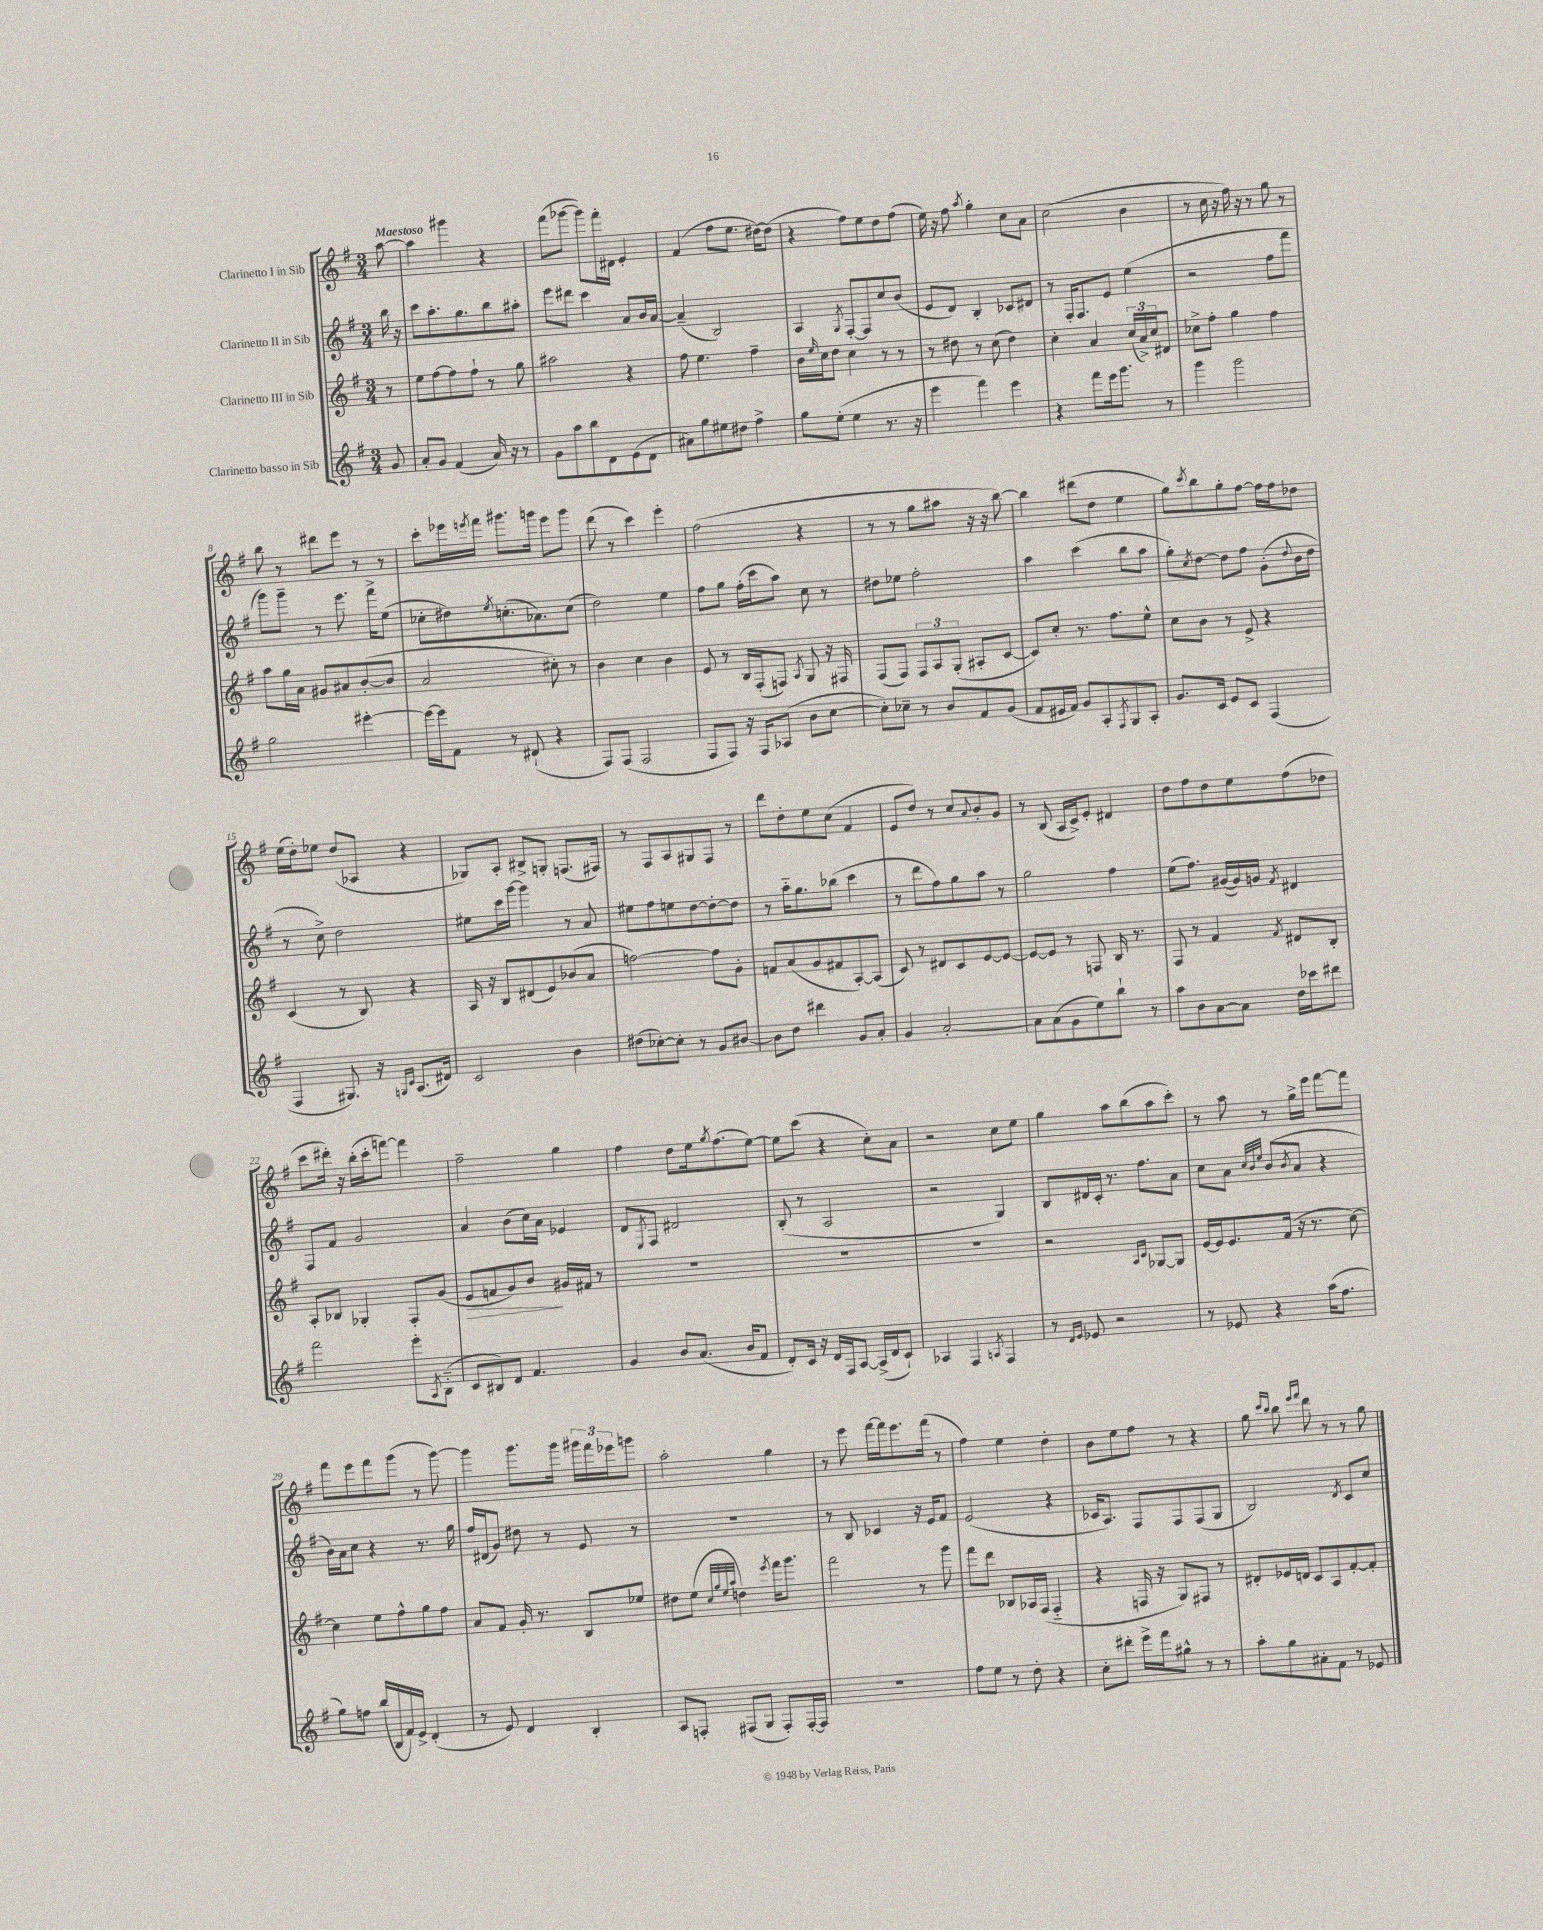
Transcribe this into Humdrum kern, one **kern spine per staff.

**kern	**kern	**kern	**kern
*staff4	*staff3	*staff2	*staff1
*clefG2	*clefG2	*clefG2	*clefG2
*k[f#]	*k[f#]	*k[f#]	*k[f#]
*M3/4	*M3/4	*M3/4	*M3/4
8g	8r	16bb	[8aa
.	.	16r	.
=	=	=	=
8a'	8ee	8ccc	4aa]
8g	[8ff#	8.aa'	.
(4f#	8ff#]	.	4ggg#
.	.	8.gg	.
.	8ff#`	.	.
16a)	8r	8bb	4r
16r	.	.	.
8r	8gg	8aa#'	.
=	=	=	=
8g	2aa#	8eee	(8fff#
8aa	.	8ddd#	[8ggg-
8bb	.	4ccc	8ggg-])
8d	.	.	16fff#'
.	.	.	16d#
(8e	4r	8a	4e'
8d	.	16b	.
.	.	[16a	.
=	=	=	=
8a#)	8ff#	(4a~]	(4f#
8gg	4.ee	.	.
8ee#	.	2B)	8ff#
8dd#	.	.	8.ee
4ff#^	4ff#~	.	.
.	.	.	[16dd#)
.	.	.	(8dd#]
=	=	=	=
8gg	16b	4A	4r
.	16qqee	.	.
.	16cc	.	.
(8ee'	8dd	.	.
.	.	8qG	.
4ee	4cc	[8F#'	8ff#)
.	.	8F#]	8ee
8.r	8r	8cc	8dd
.	8r	(8b	(8ff#
16r	.	.	.
=	=	=	=
4eee	8r	8e	16ee)
.	.	.	16r
.	8dd#	8d)	8ff#
.	.	.	8qaa
4fff#)	8r	4B'	4gg'
.	(8cc	.	.
4eee	4dd#)	8c-	8cc
.	.	8d#	8a
=	=	=	=
4r	4cc'	8r	(2cc
.	.	16F#'	.
.	.	8.F#	.
8fff#	4a	.	.
16eee	.	8e	.
8.ggg	.	.	.
.	(24cc	(4ee	4b
.	24a^)	.	.
.	24cc	.	.
8r	8d#	.	.
=	=	=	=
4ggg	8cc-^	2r	8r
.	8ff#'	.	16cc
.	.	.	16r
2ggg	4gg	.	16ff#)
.	.	.	16r
.	.	.	8r
.	4ff#	8ff#	8gg
.	.	8fff#	8r
=	=	=	=
2gg	8aa	8ggg)	8bb
.	16gg	8ggg~	8r
.	16a	.	.
.	8g#	8r	8ddd#
.	8a#	8.eee	8eee
[4eee#'	([8b'	.	8r
.	.	16fff#^	.
.	8b]	(8ee	8r
=	=	=	=
16eee#_	2a	8cc-'	8ccc'
16eee#]	.	.	.
8f#	.	8dd#)	16eee-
.	.	.	8qeee
.	.	.	16fff#
.	.	8qee	.
8r	.	(8.cc'	8.ggg#
(8d#`	.	.	.
.	.	8.a-)	16ggg
4r	8cc#')	.	8eee
.	8r	(8cc	8ggg
=	=	=	=
8F#)	4b	2dd)	(8ddd
(8F#	.	.	8r
2F#	4cc	.	4ccc)
.	4b	4ee	4eee'
=	=	=	=
8F#	8e	8ff#	(2ff#
8F#)	8r	8gg	.
16r	16B	(16ff#'	.
16F#	(16F#'	16ccc	.
(8A-	8F)	8aa)	.
.	8qA	.	.
8b	8G	8cc	4r
[8cc	16r	8r	.
.	16F#	.	.
=	=	=	=
8cc'])	(8F#	8dd#	8r
8cc-~	8F#)	8ee-	8r
8r	12F#	2ff#'	8gg
.	12A	.	.
8b	.	.	8aa#
.	(12G'	.	.
8f#	8A#'	.	16r
.	.	.	16r
(8g	[8c	.	[8bb)
=	=	=	=
8f#	8c])	4aa	4bb]
16e#	8cc'	.	.
16f#)	.	.	.
8g	8.r	(4ccc	(8ddd#
8A'	.	.	8dd
.	8.ff#	.	.
8qF#	.	.	.
8G	.	8bb	4ee
8A'	8ee^^	8aa	.
=	=	=	=
8.g	8cc	8gg')	8gg)
.	.	8qcc	8qccc
.	8b	[8dd	8bb
16c	.	.	.
8e	8r	8dd]	8gg'
8c	8e^	8ff#	[8ff#
(4F#	4r	(8g'	16ff#]
.	.	.	16ff#
.	.	8qqdd	.
.	.	16b	8dd-
.	.	16dd	.
=	=	=	=
4F#	(4c	8r	(16ee
.	.	.	16dd')
.	.	8cc^)	8ee-
8.G#)	8r	2dd	(8dd
.	8B)	.	8A-
16r	.	.	.
16qqG	.	.	.
16qqc	.	.	.
(8.A	4r	.	4r
16d#)	.	.	.
=	=	=	=
2c	16A	8ee#	8G-)
.	16r	.	.
.	8B	16ccc	8A'
.	.	[16ggg	.
.	(8d#	4ggg]	8B#^
.	8e)	.	8G'
4b	(8b-	8r	(8.F
.	8a	8a	.
.	.	.	16F#)
=	=	=	=
(8dd#	[2ff)	8ee#	8r
[8cc-')	.	8ff#	8F#
8cc-']	.	8ee	8A
8r	.	[8dd	8G#
8g	8ff]	8dd'_	8F#
[8b#	8g'	8dd]	8r
=	=	=	=
8b#]	8f	8r	8ddd
8dd	(8a	16aa'~	8dd'
.	.	8.gg	.
4ddd#	8g	.	8ee
.	8f#	(8bb-	(8cc
8g	[8A')	4ccc	4f#
8a'	(8A]	.	.
=	=	=	=
4g	8c)	8r	8e
.	8r	8ddd	8dd)
[2a'	8d#	8ff#)	8r
.	8c	8gg	8cc
.	.	.	8qqa
.	[8e	8aa	8b'
.	8e_	8r	8g
=	=	=	=
8a]	8e_	2gg	8r
(8a	8e]	.	(8B
8g	8r	.	16A
.	.	.	16c^)
8ee)	8F	.	8e'
8bb`	16B	4ff#	4d#
.	8.r	.	.
8r	.	.	.
=	=	=	=
8aa	8F#	(8ee	8dd
8b	8r	8.ff#)	8ff#
[8a	4f#	.	8dd
.	.	([16g#	.
8a]	.	16g#])	8ee
.	.	16g	.
.	8qf#	8qf#	.
16dd	8d#	4d#	(8ff#
16ccc-	.	.	.
8ddd#	8B'	.	8dd-
=	=	=	=
2fff#	8A'	8F#	8ccc
.	8B-	8f#	16ddd#')
.	.	.	16r
.	4G-'	2g	(16bb'
.	.	.	16ccc'
.	.	.	[8fff)
8eee'	8F#'	.	4fff]
8qA	.	.	.
(8B'~	(8g	.	.
=	=	=	=
8c	8e	4a	2ff#~
8B#)	8f	.	.
8d	8g)	(8b	.
4.f#	8b	16cc)	.
.	.	16a	.
.	16g#	4e-	4gg
.	16f#	.	.
.	8r	.	.
=	=	=	=
4g	2.r	8d	4ff#
.	.	8qE	.
.	.	8F#	.
8b	.	2d#	8dd
(8.a	.	.	16ee
.	.	.	8qgg
.	.	.	(8.ff#
16b	.	.	.
8f#	.	.	[8ee)
=	=	=	=
8d')	2.r	(8B'	8ee]
16c	.	8r	(8ccc
16r	.	.	.
16d	.	2A	4r
16F#	.	.	.
[8A	.	.	.
(16A^]	.	.	8cc')
16d	.	.	.
8c`)	.	.	8a
=	=	=	=
4A-	2.r	2r	2r
4F#	.	.	.
8qA	.	.	.
4F#	.	4G)	8cc
.	.	.	8ee
=	=	=	=
8r	2r	8B	4gg
16qqd	.	.	.
16qqe	.	.	.
8e-	.	16d#	.
.	.	16c'	.
2r	.	8.r	8aa
.	.	.	(8bb
.	.	8.ff#	.
.	16qqA	.	.
.	16qqc	.	.
.	[8G-	.	8aa
.	8G-]	8a	8ccc')
=	=	=	=
8r	[16e	8cc	8r
.	16e]	.	.
8e-	8.e	8a	8aa
.	.	32qqcc	.
.	.	32qqb	.
.	.	32qqee	.
4r	.	(8b	8r
.	(16f#	.	.
.	.	8qb	.
.	16r	8a	16gg^
.	8.r	.	16eee
(16aa	.	4r	[8fff#
8.ff#	.	.	.
.	[8cc)	.	8fff#]
=	=	=	=
8gg)	4cc]	16b)	8fff#
.	.	16a	.
8ff	.	8cc	8eee
(16bb	8ee	4r	8fff#
16B	.	.	.
16f#)	8ff#^^	.	(8ggg
16e^	.	.	.
(4d'	8gg	8.r	8r
.	8ff#	.	[8ggg)
.	.	16gg	.
=	=	=	=
8r	8a	16ff#	4ggg]
.	.	(16d#	.
8e)	8f#	8g)	.
4d	16g'	8dd#	8.ggg
.	8.r	.	.
.	.	8r	.
.	.	.	16ggg
4B'	8B	8e	24ggg#
.	.	.	24fff#
.	.	.	24eee-
.	8ee-	8r	8ggg
=	=	=	=
8A	8dd#	2.r	2aa'
8F'	(8ee	.	.
.	32qqcc	.	.
.	32qqgg	.	.
.	32qqee	.	.
.	32qqaa	.	.
(8F#	4dd)	.	.
8G	.	.	.
.	8qeee	.	.
8F#')	16fff#	.	4gg
.	8.ggg	.	.
[16F#'	.	.	.
16F#]	.	.	.
=	=	=	=
2.r	2fff#	8r	8r
.	.	8B	8eee
.	.	4c-	[16fff#
.	.	.	16fff#]
.	.	.	8.eee
.	8r	16r	.
.	.	16e	(16fff#
.	8ggg	8f#	8r
=	=	=	=
8ff#	8fff#	(2e	4ff#)
8ee	8ddd	.	.
8r	8B-	.	4ee
8dd'	16A-	.	.
.	(16F#	.	.
4r	4F#'~	4r	4dd'
=	=	=	=
8cc'	4r	16c-	8b
.	.	8.A)	.
8ddd#'	.	.	8ee
16eee^	16F	8F#	8ff#
16fff#	16r	.	.
8gg#^^	8G)	8F#	8r
8r	8F#	(8F#	4r
8r	8r	8G	.
=	=	=	=
8aa'	8d#'	2B)	8gg
.	.	.	16qqccc
.	.	.	16qqbb
8gg	16e-	.	8bb
.	16d	.	.
.	.	.	16qqeee
.	.	.	16qqfff#
8a#'	8c	.	8ddd
8f#	8A	.	8r
.	.	8qd	.
8r	[8f#'	8c	8r
8e-	8f#']	8cc	8gg
==	==	==	==
*-	*-	*-	*-
